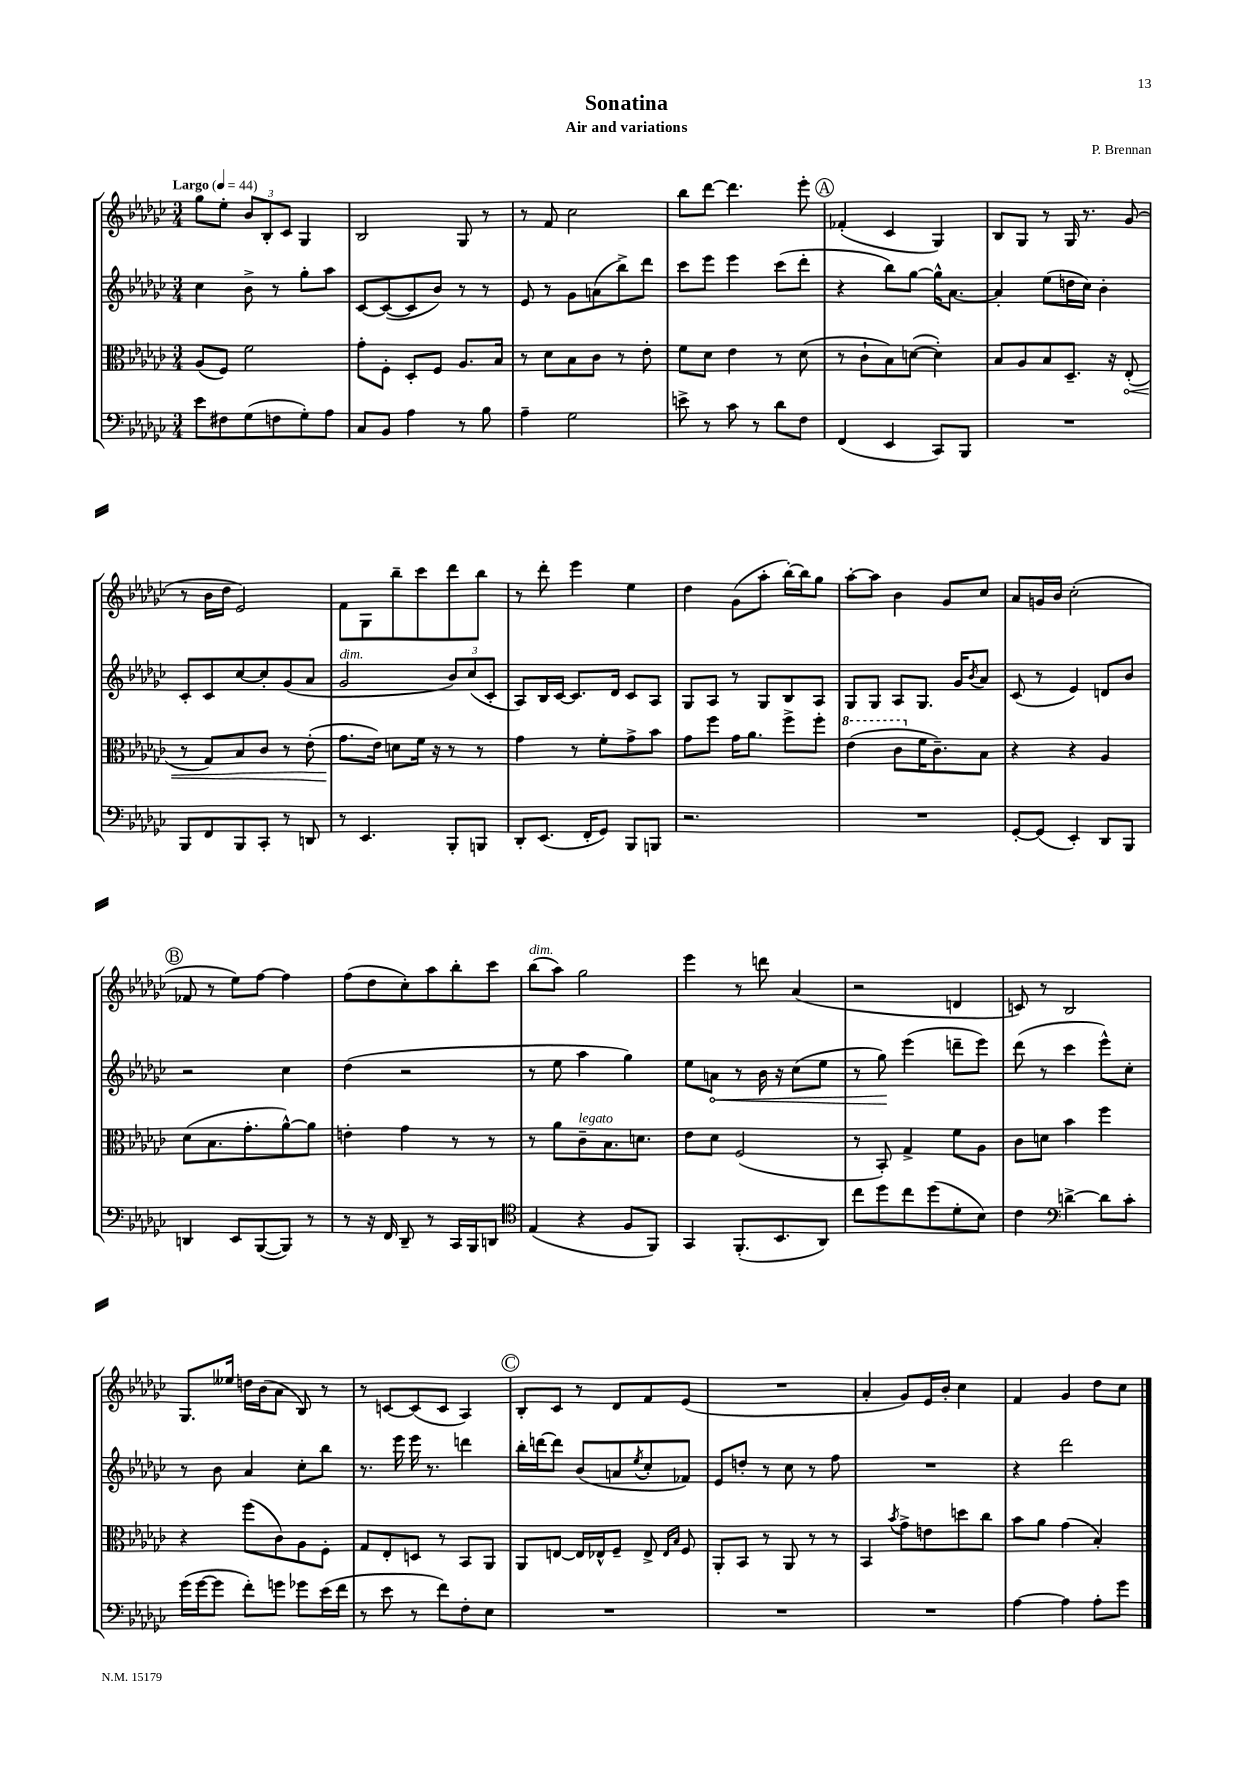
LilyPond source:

\header { title = "Sonatina" composer = "P. Brennan" subtitle = "Air and variations" }
<<
\new StaffGroup <<
\new Staff = "s0" {
    \clef treble \key ges \major \numericTimeSignature \time 3/4 \tempo "Largo" 4 = 44
    ges''8 ees''8-. \tuplet 3/2 { bes'8 bes8-. ces'8 } ges4 |
    bes2 ges8 r8 |
    r8 f'8 ces''2 |
    bes''8 des'''8~ des'''4. ees'''8-. |
    \mark \markup { \circle "A" } fes'4-.( ces'4 ges4) |
    bes8 ges8 r8 ges16 r8. ges'8( |
    r8 bes'16 des''16 ees'2) |
    f'8 ges8 bes''8-- ces'''8 des'''8 bes''8 |
    r8 des'''8-. ees'''4 ees''4 |
    des''4 ges'8( aes''8-. bes''16~-.) bes''16 ges''8 |
    aes''8~-. aes''8 bes'4 ges'8 ces''8 |
    aes'8 g'16 bes'16 ces''2-.( |
    \mark \markup { \circle "B" } fes'8 r8 ees''8) f''8~ f''4 |
    f''8( des''8 ces''8-.) aes''8 bes''8-. ces'''8 |
    bes''8^\markup { \italic "dim." }( aes''8) ges''2 |
    ees'''4 r8 d'''8 aes'4( |
    r2 d'4 |
    c'8) r8 bes2 |
    ges8. eeses''16 d''16 bes'16( aes'8 bes8) r8 |
    r8 c'8~ c'8( c'8 aes4) |
    \mark \markup { \circle "C" } bes8-. ces'8 r8 des'8 f'8 ees'8( |
    R2. |
    aes'4-. ges'8) ees'16 bes'16-. ces''4 |
    f'4 ges'4 des''8 ces''8 \bar "|." |
}
\new Staff = "s1" {
    \clef treble \key ges \major \numericTimeSignature \time 3/4
    ces''4 bes'8-> r8 ges''8-. aes''8 |
    ces'8~ ces'8~( ces'8 bes'8) r8 r8 |
    ees'8 r8 ges'8 a'8( bes''8->) des'''8 |
    ces'''8 ees'''8 ees'''4 ces'''8( des'''8-. |
    \mark \markup { \circle "A" } r4 bes''8) ges''8~ ges''16-^ aes'8.~ |
    aes'4-. ees''8( d''16 ces''16) bes'4-. |
    ces'8-. ces'8 ces''8~ ces''8-. ges'8( aes'8 |
    ges'2^\markup { \italic "dim." } \tuplet 3/2 { bes'8) ces''8( ces'8-. } |
    aes8) bes16 ces'16~ ces'8. des'16 ces'8 aes8 |
    ges8 aes8 r8 ges8 bes8 aes8 |
    ges8 ges8 aes8 ges8. ges'16 \acciaccatura { bes'8 } aes'8 |
    ces'8( r8 ees'4) d'8 bes'8 |
    \mark \markup { \circle "B" } r2 ces''4 |
    des''4( r2 |
    r8 ees''8 aes''4 ges''4) |
    ees''8 \once \override Hairpin.circled-tip = ##t a'8\< r8 bes'16 r16 ces''8( ees''8 |
    r8 ges''8\!) ees'''4( d'''8-- ees'''8) |
    des'''8( r8 ces'''4 ees'''8-^) ces''8-. |
    r8 bes'8 aes'4 ces''8-. bes''8 |
    r8. ees'''16 ees'''16 r8. d'''4 |
    \mark \markup { \circle "C" } bes''16-. d'''16~ d'''8 bes'8( a'8 \acciaccatura { ees''8 } ces''8-. fes'8) |
    ees'8 d''8-. r8 ces''8 r8 f''8 |
    R2. |
    r4 des'''2 \bar "|." |
}
\new Staff = "s2" {
    \clef alto \key ges \major \numericTimeSignature \time 3/4
    aes8( f8) f'2 |
    ges'8-. f8-. des8-. f8 aes8. bes16 |
    r8 des'8 bes8 ces'8 r8 ees'8-. |
    f'8 des'8 ees'4 r8 des'8( |
    \mark \markup { \circle "A" } r8 ces'8-! bes8) d'8~( d'4-.) |
    bes8 aes8 bes8 des8.-- r16 \once \override Hairpin.circled-tip = ##t ees8-.\<( |
    r8 ges8) bes8 ces'8 r8 ees'8-.( |
    ges'8.\! ees'16) d'8 f'16 r16 r8 r8 |
    ges'4 r8 f'8-. ges'8-> bes'8 |
    ges'8 f''8 ges'16 aes'8. f''8-> f''8-. |
    \ottava #1 ees''4( ces''8 \ottava #0 f'16 ces'8.--) bes8 |
    r4 r4 aes4 |
    \mark \markup { \circle "B" } des'8( bes8. ges'8.-. aes'8~-^) aes'8 |
    e'4-. ges'4 r8 r8 |
    r8 aes'8 ces'8--^\markup { \italic "legato" } bes8. d'8. |
    ees'8 des'8 f2( |
    r8 bes,8-.) ges4-> f'8 aes8 |
    ces'8 d'8 bes'4 f''4 |
    r4 f''8( ces'8) aes8 f8-. |
    ges8 ees8-. d8 r8 bes,8 aes,8 |
    \mark \markup { \circle "C" } aes,8 e8~ e16 ees16-^ f8-- ees8-> \grace { ees16 bes16 } f8 |
    aes,8-. bes,8 r8 aes,8 r8 r8 |
    bes,4 \acciaccatura { bes'8 } ges'8-> e'8 d''8 ces''8 |
    bes'8 aes'8 ges'4( bes4-.) \bar "|." |
}
\new Staff = "s3" {
    \clef bass \key ges \major \numericTimeSignature \time 3/4
    ees'8 fis8 ges8( f8 ges8-.) aes8 |
    ces8 bes,8 aes4 r8 bes8 |
    aes4-- ges2 |
    e'8-> r8 ces'8 r8 des'8 f8 |
    \mark \markup { \circle "A" } f,4( ees,4 ces,8) bes,,8 |
    R2. |
    bes,,8 f,8 bes,,8 ces,8-. r8 d,8 |
    r8 ees,4. bes,,8-. b,,8 |
    des,8-. ees,8.( f,16-. ges,8) bes,,8 b,,8 |
    r2. |
    R2. |
    ges,8~-. ges,8( ees,4-.) des,8 bes,,8 |
    \mark \markup { \circle "B" } d,4 ees,8 bes,,8~( bes,,8) r8 |
    r8 r16 f,16 des,8-- r8 ces,16 bes,,16 d,8 |
    \clef tenor ees4( r4 f8 f,8) |
    ges,4 f,8.-.( bes,8. aes,8) |
    ces''8 des''8 ces''8 des''8( des'8-. bes8) |
    ces'4 \clef bass d'4~-> d'8 ces'8-. |
    ges'16( ges'16~ ges'8 f'8-.) g'8 ges'8 ees'16( f'16 |
    r8 ees'8 r8 f'8) f8-. ees8 |
    \mark \markup { \circle "C" } R2. |
    R2. |
    R2. |
    aes4~ aes4 aes8-. ges'8 \bar "|." |
}
>>
>>
\layout { \context { \Score \remove "Bar_number_engraver" } }
